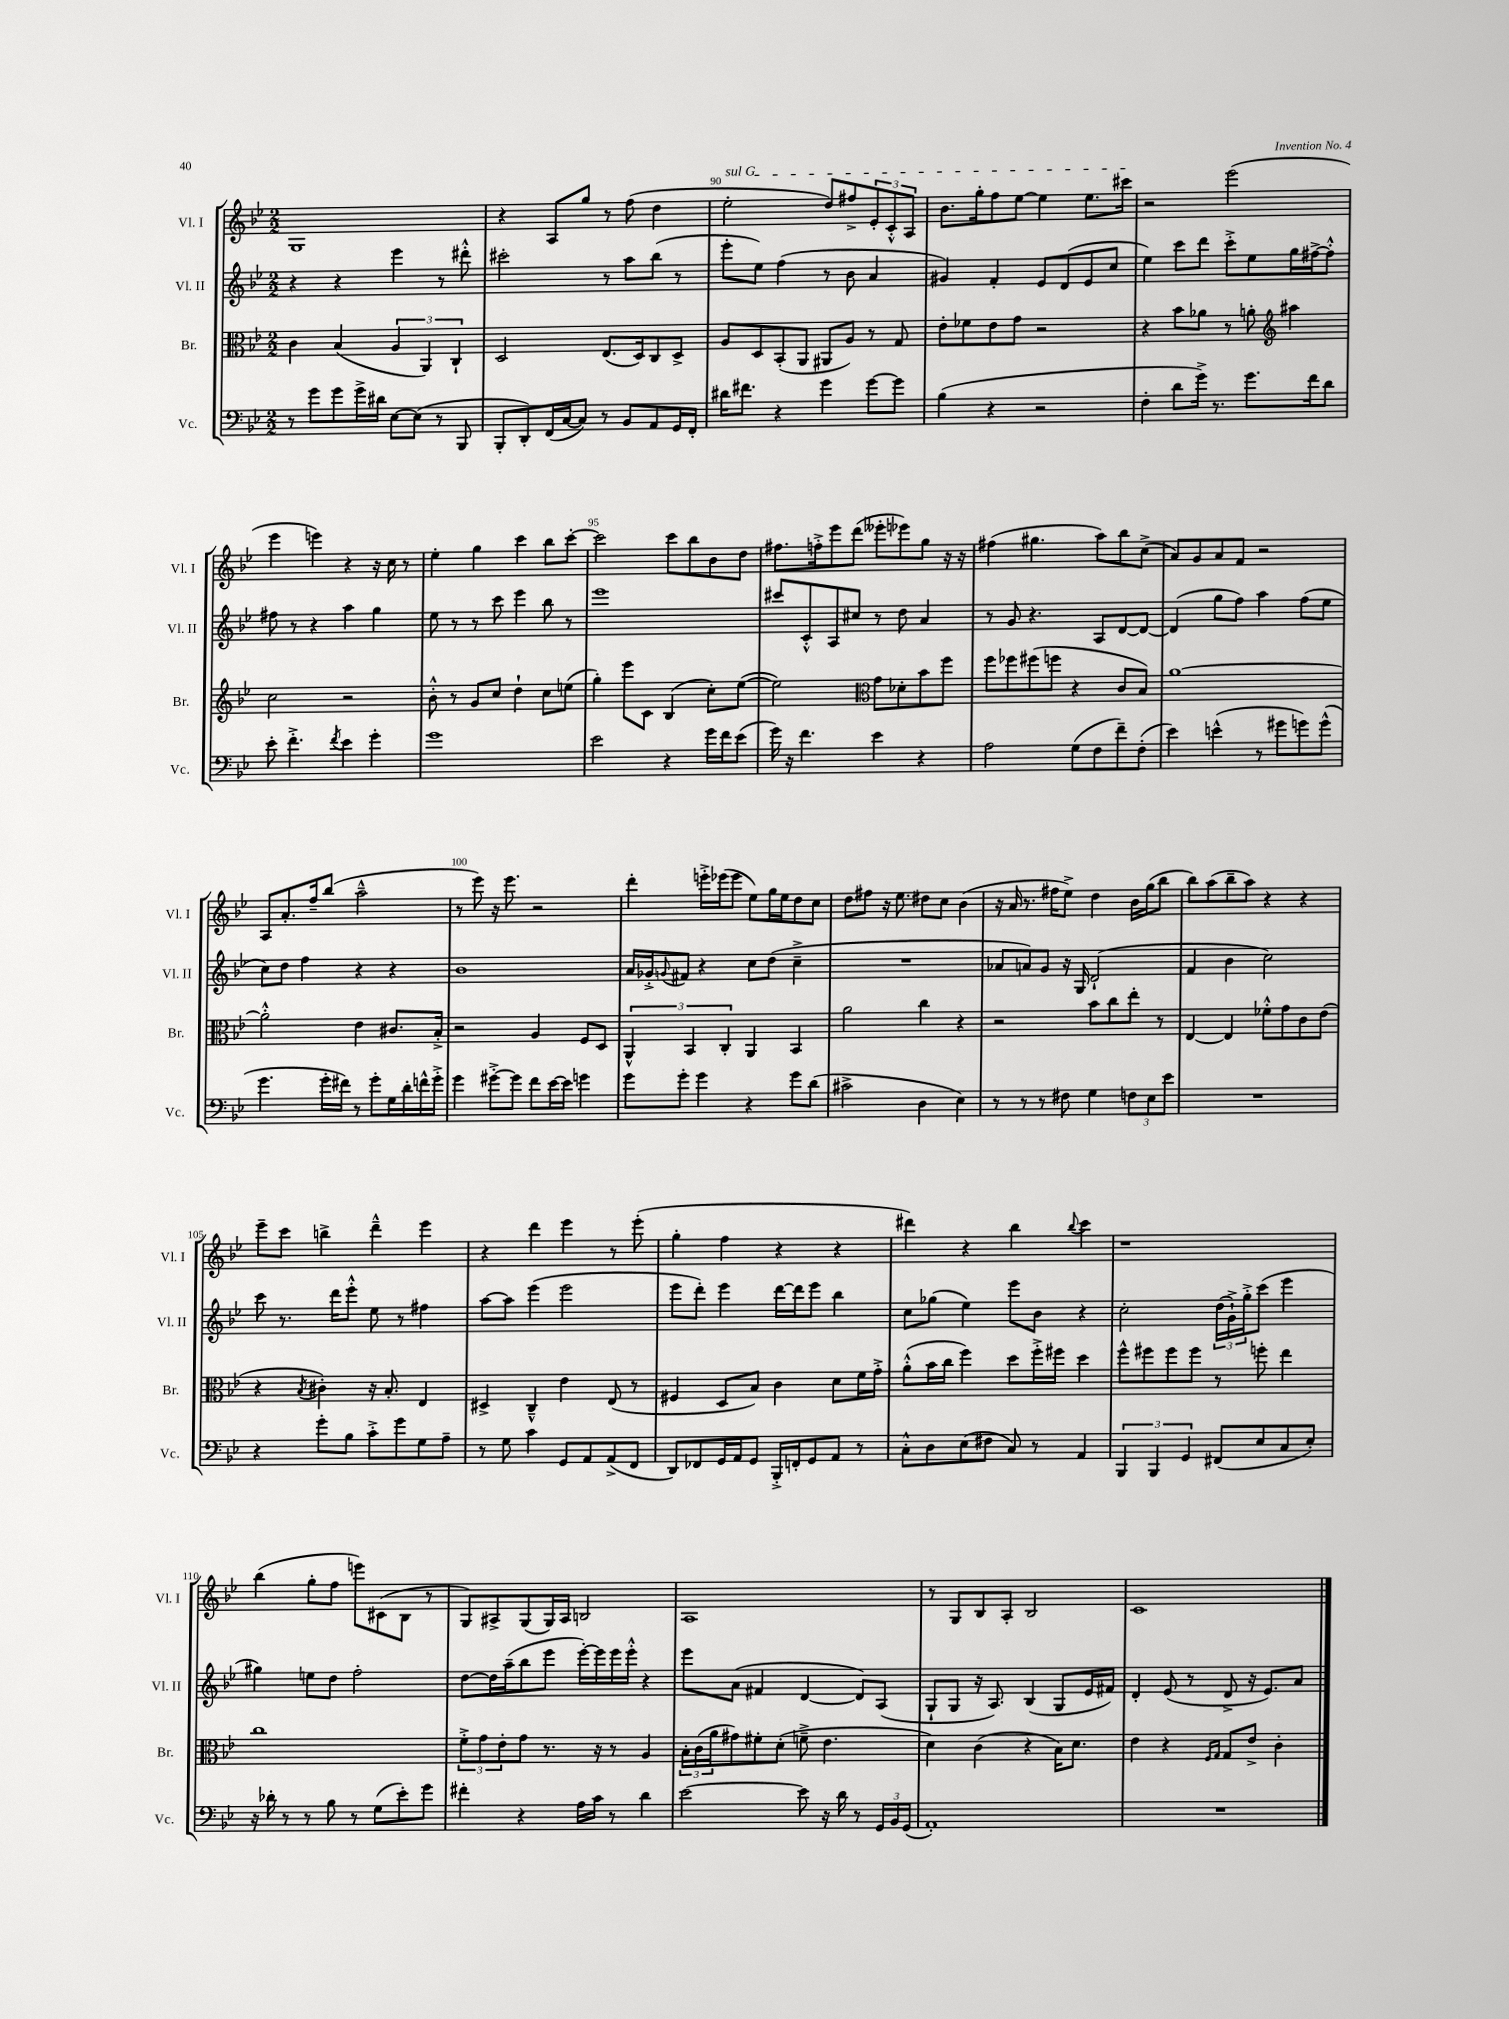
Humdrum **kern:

**kern	**kern	**kern	**kern
*staff4	*staff3	*staff2	*staff1
*clefF4	*clefC3	*clefG2	*clefG2
*k[b-e-]	*k[b-e-]	*k[b-e-]	*k[b-e-]
*M2/2	*M2/2	*M2/2	*M2/2
8r	4c	4r	1G
8g	.	.	.
8g	(4B-	4r	.
16g^	.	.	.
16d#	.	.	.
[8E-	6A	4eee-	.
(8E-]	.	.	.
.	6AA)	.	.
8r	.	8r	.
.	6C`	.	.
8BBB-	.	8ddd#'^^	.
=	=	=	=
8BBB-'	2D	2ccc#'	4r
8DD')	.	.	.
(16FF	.	.	8A
[16C	.	.	.
8C])	.	.	8gg
8r	(8.E-	8r	8r
8BB-	.	8aa	(8ff
.	16D)	.	.
8AA	8C	(8bb-	4dd
16GG	8D^	8r	.
16FF'	.	.	.
=	=	=	=
16d#	8A	8eee-'	2ee-'
8.f#	.	.	.
.	8D	8ee-)	.
4r	(8BB-'	(4ff	.
.	8AA	.	.
4g	8AA#	8r	8dd)
.	8A)	8b-	8ff#^
[8g	8r	4a	12e-'
.	.	.	12c'^^
8g]	8G	.	.
.	.	.	12A
=	=	=	=
(4B-	8e-'	4g#)	8.b-
.	8f-	.	.
.	.	.	16gg'
4r	8e-	4f'	8ff
.	8g	.	[8ee-
2r	2r	8e-	4ee-]
.	.	(8d	.
.	.	8e-	8.ee-
.	.	8cc	.
.	.	.	16ccc#
=	=	=	=
4F'	4r	4ee-)	2r
8d	8b-	8ccc	.
16g^)	8a-	8ddd	.
8.r	.	.	.
.	8r	8ccc'^	(2eee-
8.g	8a'	8ee-	.
*	*clefG2	*	*
.	4aa#	16gg	.
16f	.	[16ff#^	.
8d	.	8ff#'^^]	.
=	=	=	=
8e-'	2cc	8ff#	4eee-
4.f'^	.	8r	.
.	.	4r	4eee)
8qf	.	.	.
4e-	2r	4aa	4r
4g'	.	4gg	16r
.	.	.	16cc
.	.	.	8r
=	=	=	=
1g	8b-'^^	8ee-	4ee-'
.	8r	8r	.
.	8g	8r	4gg
.	8cc	8ccc	.
.	4dd`	4eee-	4ccc
.	8cc	8bb-	8bb-
.	(8ee	8r	[8ccc'
=	=	=	=
2e-	4gg')	1eee-	2ccc]
.	8eee-	.	.
.	8c	.	.
4r	(4B-	.	8ccc
.	.	.	8bb-
16g	8cc')	.	8b-
16f	.	.	.
(8e-	([8ee-	.	8dd
=	=	=	=
16g)	2ee-])	8ccc#	8.ff#
16r	.	.	.
4.f	.	8c'^^	.
.	.	.	16ff'^
.	.	8A	8eee-
.	.	8cc#	(8ddd
*	*clefC3	*	*
4e-	8g	8r	8eee--'
.	8d-'	8dd	8eee-)
4r	8b-	4a	8gg
.	8ff	.	16r
.	.	.	16r
=	=	=	=
2A	8ff	8r	(4ff#
.	8ff-	8g	.
.	(8ff#	4.r	4.gg#
.	8ff	.	.
(8G	4r	.	.
8F	.	8A	8aa)
8f~)	8c	[8d	8bb-
(8F'	8B-)	8d_	(8cc^
=	=	=	=
4e-)	[1a	(4d]	8a)
.	.	.	8g
(4e^^	.	8gg	8a
.	.	8ff)	8f
8r	.	4aa	2r
8g#	.	.	.
8g)	.	(8ff	.
(8g^^	.	8ee-	.
=	=	=	=
4.g	2a'^^]	8cc)	8A
.	.	8dd	8.a'
.	.	4ff	.
.	.	.	16ff~
16g'	.	.	(8bb-
16f#)	.	.	.
8r	4e-	4r	2aa~^^
8g'	.	.	.
16G	8.c#	4r	.
16d'	.	.	.
16f^^	.	.	.
16g'^	16B-'^	.	.
=	=	=	=
4g	2r	1b-	8r
.	.	.	8eee-)
[8g#'^	.	.	16r
.	.	.	8.eee-
8g#]	.	.	.
8f	4A	.	2r
[16e-	.	.	.
16e-]	.	.	.
4g	8F	.	.
.	8D	.	.
=	=	=	=
8g	6AA^^	16a	4ddd'
.	.	16g-'^	.
.	.	8qqg	.
8g'	.	8f#	.
.	6BB-	.	.
4g	.	4r	16eee'^
.	.	.	(16eee-
.	6C'	.	.
.	.	.	8eee-
4r	4AA	8cc	8ee-)
.	.	(8dd	16gg
.	.	.	16ee-
8g	4BB-	4cc~^	8dd
(8d	.	.	8cc
=	=	=	=
2c#^	2a	1r	8dd
.	.	.	8ff#
.	.	.	16r
.	.	.	8.ee-
4D	4cc	.	8dd#
.	.	.	8cc
4E-)	4r	.	(4b-
=	=	=	=
8r	2r	8a-	16r
.	.	.	16a
8r	.	8a)	8.r
8r	.	8g	.
.	.	.	16ff#
8F#	.	16r	8ee-^)
.	.	16G	.
4G	8b-	(2d`	4dd
.	8cc	.	.
12F	8ee-'	.	16b-
.	.	.	(16gg
12E-	.	.	.
.	8r	.	8bb-
12e-	.	.	.
=	=	=	=
1r	[4E-	4f	8bb-)
.	.	.	(8aa
.	4E-]	4b-	8bb-~
.	.	.	8aa)
.	8f-'^^	2cc)	4r
.	8g	.	.
.	8c	.	4r
.	(8e-	.	.
=	=	=	=
4r	4r	8ccc	8eee-~
.	.	8.r	8ccc
.	8qB-	.	.
8g'	4c#')	.	4bb^
.	.	16ddd	.
8B-	.	8eee-'^^	.
8c'^	16r	8ee-	4ddd~^^
.	8.B-'	.	.
8g	.	8r	.
8G	4E-	4ff#	4eee-
8A~	.	.	.
=	=	=	=
8r	4D#^	[8aa	4r
8G	.	8aa]	.
4c	4C~^^	(4eee-	4ddd
8GG	4e-	2eee-	4eee-
8AA	.	.	.
(8AA^	(8E-	.	8r
8FF	8r	.	(8eee-'
=	=	=	=
8DD)	4F#	8eee-	4gg'
8FF-	.	8ddd')	.
16GG	8D	4eee-	4ff
16AA	.	.	.
8GG	8B-)	.	.
16BBB-'^	4c	[16ddd	4r
16FF'	.	16ddd]	.
8GG	.	8eee-	.
8AA	8d	4bb-	4r
8r	16f	.	.
.	16g'^	.	.
=	=	=	=
8C'^^	(8a'^^	8cc	4ddd#)
8D	16b-	(8gg-	.
.	16cc	.	.
(8E-	4ff)	4ee-)	4r
8F#	.	.	.
8C)	8dd	8eee-	4bb-
8r	16ff'^	8b-	.
.	16ff#	.	.
.	.	.	8qqbb-
4AA	4dd	4r	4ccc
=	=	=	=
6BBB-	8ff^^	2cc'	1r
.	8ff#	.	.
6BBB-	.	.	.
.	8ff#	.	.
6GG	.	.	.
.	8ff#	.	.
(8FF#	8r	(24dd	.
.	.	24g`^)	.
.	.	24gg'^	.
8E-	8ff'	(8ccc	.
8C	4ee-	4eee-	.
8E-')	.	.	.
=	=	=	=
16r	1cc	4gg#)	(4bb-
16d-'	.	.	.
8r	.	.	.
8r	.	8ee	8gg'
8B-	.	8dd	8ff
8r	.	2ff'	8eee)
(8G	.	.	(8c#
8e-')	.	.	8B-
8g	.	.	8r
=	=	=	=
4f#'	12f'^	[8dd	8G)
.	12g	.	.
.	.	16dd]	8A#^
.	12e-'	.	.
.	.	(16aa~	.
4r	8g	8bb-	(8G
.	8.r	8eee-	16G)
.	.	.	16A#
16A	.	[16eee-')	2B
16c	16r	16eee-]	.
8r	8r	16eee-	.
.	.	16eee-'^^	.
4d	4A	4r	.
=	=	=	=
[2e-	24B-'	8eee-	1A
.	(24c	.	.
.	24a	.	.
.	8g#)	(8a	.
.	8f#'	4f#	.
.	(8d'	.	.
8e-]	8f~^	[4d	.
16r	4.e-	.	.
16d	.	.	.
8r	.	8d])	.
24GG	.	(8A	.
24BB-	.	.	.
(24GG	.	.	.
=	=	=	=
1AA')	4d)	8G`	8r
.	.	8G	8G
.	(4c	16r	8B-
.	.	8.A)	.
.	.	.	8A'
.	4r	(4B-	2B-
.	16B-)	8G	.
.	8.d	.	.
.	.	16e-	.
.	.	16f#)	.
=	=	=	=
1r	4e-	4d'	1c
.	4r	(8e-	.
.	.	8r	.
.	16qqF	.	.
.	16qqG	.	.
.	8G	8d^	.
.	8e-^	16r	.
.	.	8.e-)	.
.	4c'	.	.
.	.	8a	.
==	==	==	==
*-	*-	*-	*-
